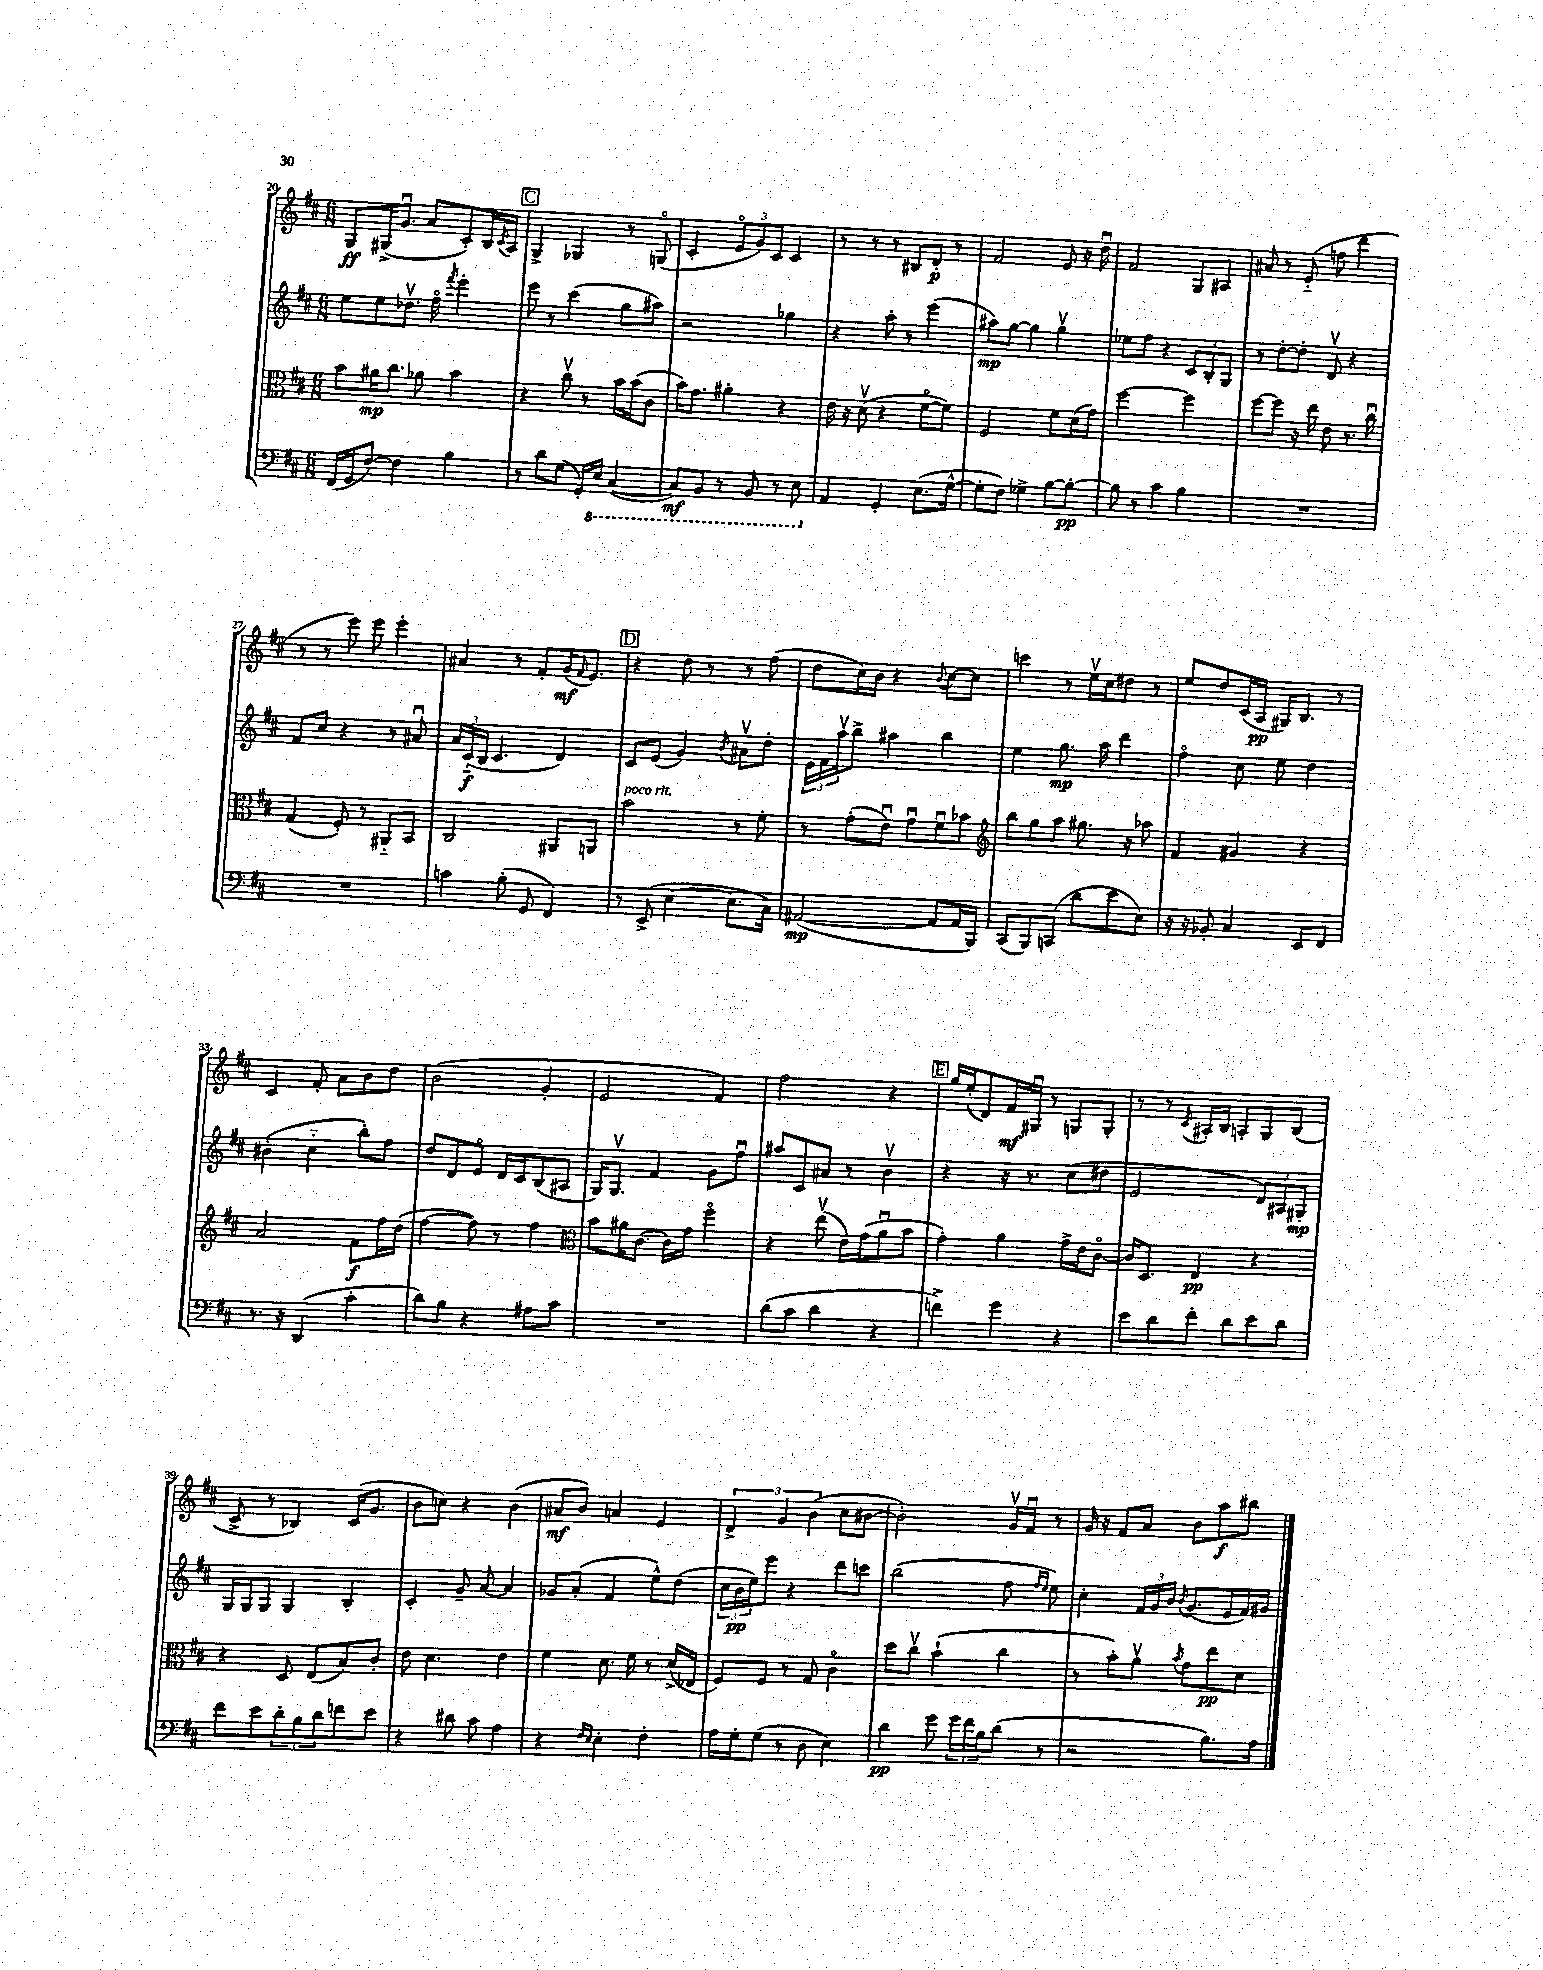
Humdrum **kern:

**kern	**dynam	**kern	**dynam	**kern	**dynam	**kern	**dynam
*part4	*part4	*part3	*part3	*part2	*part2	*part1	*part1
*staff4	*staff4	*staff3	*staff3	*staff2	*staff2	*staff1	*staff1
*clefF4	*	*clefC3	*	*clefG2	*	*clefG2	*
*k[f#c#]	*	*k[f#c#]	*	*k[f#c#]	*	*k[f#c#]	*
*M6/8	*	*M6/8	*	*M6/8	*	*M6/8	*
=20	=20	=20	=20	=20	=20	=20	=20
(16FF#/LL	.	8b\L	.	8ee\L	.	8G/L	ff
16GG/J	.	.	.	.	.	.	.
[8F#/J)	.	16a#X\K	mp	8ee\	.	(16G#X^/K	.
.	.	8.cc#\J	.	.	.	8.gu/J	.
4F#\]	.	.	.	8.dd-Xv\J	.	.	.
.	.	8a-X\	.	.	.	8a/L	.
.	.	.	.	16ff#\	.	.	.
.	.	.	.	8qfff#/	.	.	.
4B\	.	4b\	.	4eee'\	.	8c#'/)	.
.	.	.	.	.	.	16B/L	.
.	.	.	.	.	.	8qc#/	.
.	.	.	.	.	.	16A/JJ	.
!!LO:REH:place=s1:t=C
=21	=21	=21	=21	=21	=21	=21	=21
8r	.	4r	.	8eee\	.	4G^/	.
8d\L	.	.	.	8r	.	.	.
(8G\J	.	8cc#v\	.	(4ccc#\	.	4G-X/	.
16GG'/LL)	.	8r	.	.	.	.	.
*8ba	*	*	*	*	*	*	*
16EE/JJ	.	.	.	.	.	.	.
([4CC#/	.	16b\LL	.	8gg\L	.	8r	.
.	.	(16b\J	.	.	.	.	.
.	.	8c#\J	.	8aa#X\J)	.	(8Gn/	.
=22	=22	=22	=22	=22	=22	=22	=22
8CC#/L])	mf	16b\KL)	.	2r	.	4c#'/	.
.	.	8.g\J	.	.	.	.	.
8BBB/J	.	.	.	.	.	.	.
8r	.	4a#X'\	.	.	.	12e/L	.
.	.	.	.	.	.	12g/)	.
8BBB/	.	.	.	.	.	.	.
.	.	.	.	.	.	12c#/J	.
8r	.	4r	.	4gg-X\	.	4c#/	.
8EE\	.	.	.	.	.	.	.
=23	=23	=23	=23	=23	=23	=23	=23
*X8ba	*	*	*	*	*	*	*
4AA/	.	16e\	.	4r	.	8r	.
.	.	16r	.	.	.	.	.
.	.	(8dv\	.	.	.	8r	.
4GG'/	.	4r	.	8aa'\	.	8r	.
.	.	.	.	8r	.	8B#X/L	.
(8.E\L	.	[8f#\L	.	(4eee\	.	8d'/J	p
.	.	8f#\J])	.	.	.	8r	.
[16G^^\Jk	.	.	.	.	.	.	.
=24	=24	=24	=24	=24	=24	=24	=24
8G'\L]	.	2F#/	.	8aa#X\L)	mp	2f#/	.
8F#\J)	.	.	.	[8gg\J	.	.	.
4G-X^\	.	.	.	4gg\]	.	.	.
[8B\L	.	8f#\L	.	4ggv\	.	8e/	.
8B'\J_	pp	(16d\L	.	.	.	16r	.
.	.	16g\JJ)	.	.	.	16ddu\	.
=25	=25	=25	=25	=25	=25	=25	=25
8B\]	.	[2ff#\	.	8ee-X\L	.	2f#/	.
8r	.	.	.	8ff#\J	.	.	.
4c#\	.	.	.	4r	.	.	.
4B\	.	4ff#\]	.	12c#/L	.	8G/L	.
.	.	.	.	12B'/	.	.	.
.	.	.	.	.	.	8A#X/J	.
.	.	.	.	12G/J	.	.	.
=26	=26	=26	=26	=26	=26	=26	=26
2.r	.	[8ff#\L	.	8r	.	8a#X/	.
.	.	8ff#\J]	.	[8dd'\L	.	8r	.
.	.	16r	.	8dd'\J]	.	(8e/	.
.	.	16ee\	.	.	.	.	.
.	.	8e\	.	8dv/	.	8ffn\	.
.	.	8.r	.	4r	.	4ddd\	.
.	.	16cc#u\	.	.	.	.	.
!!LO:LB:g=z
=27	=27	=27	=27	=27	=27	=27	=27
2.r	.	(4G/	.	8f#/L	.	8r	.
.	.	.	.	8cc#/J	.	8r	.
.	.	8F#'/)	.	4r	.	8eee\)	.
.	.	8r	.	.	.	8eee\	.
.	.	8AA#X/L	.	8r	.	4eee'\	.
.	.	8BB/J	.	8a#Xu/	.	.	.
=28	=28	=28	=28	=28	=28	=28	=28
4cn\	.	2C#/	.	24a/LL	.	4a#X/	.
.	.	.	.	(24c#/	f	.	.
.	.	.	.	24B/JJ	.	.	.
.	.	.	.	4.c#/	.	.	.
(8B'\	.	.	.	.	.	8r	.
8GG/	.	.	.	.	.	8f#'/L	.
4FF#/)	.	8AA#X/L	.	4d/)	.	(16g/K	mf
.	.	.	.	.	.	16qqf#/	.
.	.	.	.	.	.	8.e/J)	.
.	.	8AAn/J	.	.	.	.	.
!!LO:REH:place=s1:t=D
=29	=29	=29	=29	=29	=29	=29	=29
!	!	!LO:TX:a:i:t=poco rit.	!	!	!	!	!
8r	.	2b\	.	8c#/L	.	4r	.
(8EE^/	.	.	.	(8e/J	.	.	.
[4E\	.	.	.	4g/)	.	8dd\	.
.	.	.	.	.	.	8r	.
.	.	.	.	8qb/	.	.	.
8.E\L]	.	8r	.	8a#Xv\L	.	8r	.
.	.	8f#'\	.	8dd'\J	.	(8ff#\	.
16C#\Jk)	.	.	.	.	.	.	.
=30	=30	=30	=30	=30	=30	=30	=30
([2AA#X/	mp	8r	.	24e\LL	.	8dd\L	.
.	.	.	.	24f#\	.	.	.
.	.	.	.	24aav\J	.	.	.
.	.	(8g'\L	.	8bb^\J	.	16cc#\L)	.
.	.	.	.	.	.	16b\JJ	.
.	.	8eu\J)	.	4aa#X\	.	4r	.
.	.	8gu\L	.	.	.	.	.
.	.	.	.	.	.	8qqb/	.
8AA#/L]	.	8f#u\	.	4bb\	.	[8cc#\L	.
16AA#/L	.	8b-X\J	.	.	.	8cc#\J]	.
16BBB/JJ)	.	.	.	.	.	.	.
=31	=31	=31	=31	=31	=31	=31	=31
*	*	*clefG2	*	*	*	*	*
(8CC#/L	.	8bb\L	.	4ee\	.	4cccn\	.
8BBB/)	.	8gg\	.	.	.	.	.
(8CCn/J	.	8aa\J	.	8.gg\	mp	8r	.
8d\L	.	8.gg#X\	.	.	.	16eev\LL	.
.	.	.	.	16aa\	.	16cc#\J	.
8e\	.	.	.	4ddd\	.	8dd#X\J	.
.	.	16r	.	.	.	.	.
8E\J)	.	8aa-X\	.	.	.	8r	.
=32	=32	=32	=32	=32	=32	=32	=32
16r	.	4f#/	.	4ff#\	.	8ee/L	.
16r	.	.	.	.	.	.	.
8BB-X'/	.	.	.	.	.	8dd/	.
4C#/	.	4g#X/	.	8cc#\	.	(16c#/L	.
.	.	.	.	.	.	16A/JJ	pp
.	.	.	.	8ee\	.	16G#X/KL)	.
.	.	.	.	.	.	8.B/J	.
8EE/L	.	4r	.	4dd\	.	.	.
8FF#/J	.	.	.	.	.	8r	.
!!LO:LB:g=z
=33	=33	=33	=33	=33	=33	=33	=33
8.r	.	2a/	.	(4b#X'\	.	4c#/	.
16r	.	.	.	.	.	.	.
(4DD/	.	.	.	4cc#\	.	8f#'/	.
.	.	.	.	.	.	8a\L	.
4c#'\	.	8f#\L	f	8bb'\L)	.	8b\	.
.	.	16ff#\L	.	8ff#\J	.	8dd\J	.
.	.	(16dd\JJ	.	.	.	.	.
=34	=34	=34	=34	=34	=34	=34	=34
8d\L)	.	[4ff#\	.	8dd/L	.	(2b\	.
8B\J	.	.	.	8d/	.	.	.
4r	.	8ff#\])	.	8e/J	.	.	.
.	.	8r	.	16d/LL	.	.	.
.	.	.	.	16c#/J	.	.	.
8A#X\L	.	4ff#\	.	(8B/	.	4g'/	.
8c#\J	.	.	.	8A#X/J	.	.	.
=35	=35	=35	=35	=35	=35	=35	=35
*	*	*clefC3	*	*	*	*	*
2.r	.	8b\L	.	16G/KL)	.	2e/	.
.	.	.	.	8.Gv/J	.	.	.
.	.	16a#X\K	.	.	.	.	.
.	.	[8.c#\J	.	.	.	.	.
.	.	.	.	4f#/	.	.	.
.	.	16c#\LL]	.	.	.	.	.
.	.	16g\JJ	.	.	.	.	.
.	.	4ff#\	.	8g\L	.	4f#/)	.
.	.	.	.	8ff#u\J	.	.	.
=36	=36	=36	=36	=36	=36	=36	=36
(8d\L	.	4r	.	8aa#X/L	.	2ff#\	.
8c#\J	.	.	.	8c#/	.	.	.
4d\	.	(8eev\	.	8a#X/J	.	.	.
.	.	16e\LL)	.	8r	.	.	.
.	.	(16g\J	.	.	.	.	.
4r	.	8au\	.	4bv\	.	4r	.
.	.	8b\J	.	.	.	.	.
!!LO:REH:place=s1:t=E
=37	=37	=37	=37	=37	=37	=37	=37
4fn^\)	.	4g'\)	.	4r	.	16gg/LL	.
.	.	.	.	.	.	(16ee'/J	.
.	.	.	.	.	.	8d/)	.
4g\	.	4a\	.	16r	.	16f#/L	mf
.	.	.	.	8.r	.	16G#Xu/JJ	.
.	.	.	.	.	.	8r	.
4r	.	16g^\LL	.	(8cc#\L	.	8Gn/L	.
.	.	16e\J	.	.	.	.	.
.	.	[8c#\J	.	8dd#X\J	.	8G'/J	.
=38	=38	=38	=38	=38	=38	=38	=38
8e\L	.	16c#/KL]	.	2e/	.	8r	.
.	.	8.D/J	.	.	.	.	.
8d\	.	.	.	.	.	8r	.
.	.	.	.	.	.	8qc#/	.
8f#'\J	.	4E/	pp	.	.	16A#X'/LL	.
.	.	.	.	.	.	16B/JJ	.
8d\L	.	.	.	.	.	8An'/L	.
8e\	.	4r	.	12d/L)	.	8G/	.
.	.	.	.	12A#X/	.	.	.
8d\J	.	.	.	.	.	(8B/J	.
.	.	.	.	12G#X'/J	mp	.	.
!!LO:LB:g=z
=39	=39	=39	=39	=39	=39	=39	=39
8f#\L	.	4r	.	16G/LL	.	8c#^/	.
.	.	.	.	16G/J	.	.	.
8e\	.	.	.	8G/J	.	8r	.
12d'\	.	8D/	.	4G/	.	4B-X/)	.
12B\	.	.	.	.	.	.	.
.	.	(8E/L	.	.	.	.	.
12d\	.	.	.	.	.	.	.
8fn\	.	8B/)	.	4B'/	.	(16c#/KL	.
.	.	.	.	.	.	8.g/J	.
8e\J	.	8c#'/J	.	.	.	.	.
=40	=40	=40	=40	=40	=40	=40	=40
4r	.	8e\	.	4c#'/	.	8b\L	.
.	.	4.d\	.	.	.	8ccn\J)	.
8d#X\	.	.	.	8g~/	.	4r	.
8c#\	.	.	.	[8a/	.	.	.
4A\	.	4e\	.	4a/]	.	(4b\	.
=41	=41	=41	=41	=41	=41	=41	=41
4r	.	4f#\	.	8g-X/L	.	8a#X/L	mf
.	.	.	.	(8a'/J	.	8b/J)	.
16qqF#/LL	.	.	.	.	.	.	.
16qqE/JJ	.	.	.	.	.	.	.
4E'\	.	8.d\	.	4f#/	.	4an/	.
.	.	16f#\	.	.	.	.	.
4F#'\	.	8r	.	8ee^^\L)	.	4e/	.
.	.	(16d^/LL	.	(8dd\J	.	.	.
.	.	16E-X/JJ	.	.	.	.	.
=42	=42	=42	=42	=42	=42	=42	=42
16A\LL	.	8F#/L)	.	24cc#\LL	.	6d^/	.
.	.	.	.	24b\	pp	.	.
16G'\J	.	.	.	.	.	.	.
.	.	.	.	24ee\J)	.	.	.
(8G\J	.	8F#/J	.	8eee\J	.	.	.
.	.	.	.	.	.	6g/	.
8r	.	8r	.	4r	.	.	.
.	.	.	.	.	.	(6b\	.
8D\	.	8G/	.	.	.	.	.
4E\)	.	4c#\	.	8ddd\L	.	8cc#\L	.
.	.	.	.	8cccn\J	.	[8b#X\J	.
=43	=43	=43	=43	=43	=43	=43	=43
4d\	pp	8dd\L	.	(2bb\	.	2b#'\])	.
.	.	8cc#v\J	.	.	.	.	.
8g\	.	(4b`\	.	.	.	.	.
24g\LL	.	.	.	.	.	.	.
24f#\	.	.	.	.	.	.	.
24B\J	.	.	.	.	.	.	.
(8d\J	.	4cc#\	.	8ff#\	.	16gv/LL	.
.	.	.	.	.	.	16f#u/JJ	.
.	.	.	.	16qqff#/LL	.	.	.
.	.	.	.	16qqee/JJ	.	.	.
8r	.	.	.	8ee\)	.	8r	.
=44	=44	=44	=44	=44	=44	=44	=44
2r	.	8r	.	4cc#'\	.	16g/	.
.	.	.	.	.	.	16r	.
.	.	8b'\L)	.	.	.	8f#/L	.
.	.	8av\J	.	24f#/LL	.	8a/J	.
.	.	.	.	24g/	.	.	.
.	.	.	.	24b/JJ	.	.	.
.	.	8qb/	.	8qb/	.	.	.
.	.	8g\L	.	(8.g/L	.	8b\L	.
8.B\L)	.	8ee\	pp	.	.	8aa\	f
.	.	.	.	16e/L	.	.	.
.	.	8d\J	.	16f#/)	.	8bb#X\J	.
16A\Jk	.	.	.	16g#X/JJ	.	.	.
==	==	==	==	==	==	==	==
*-	*-	*-	*-	*-	*-	*-	*-
